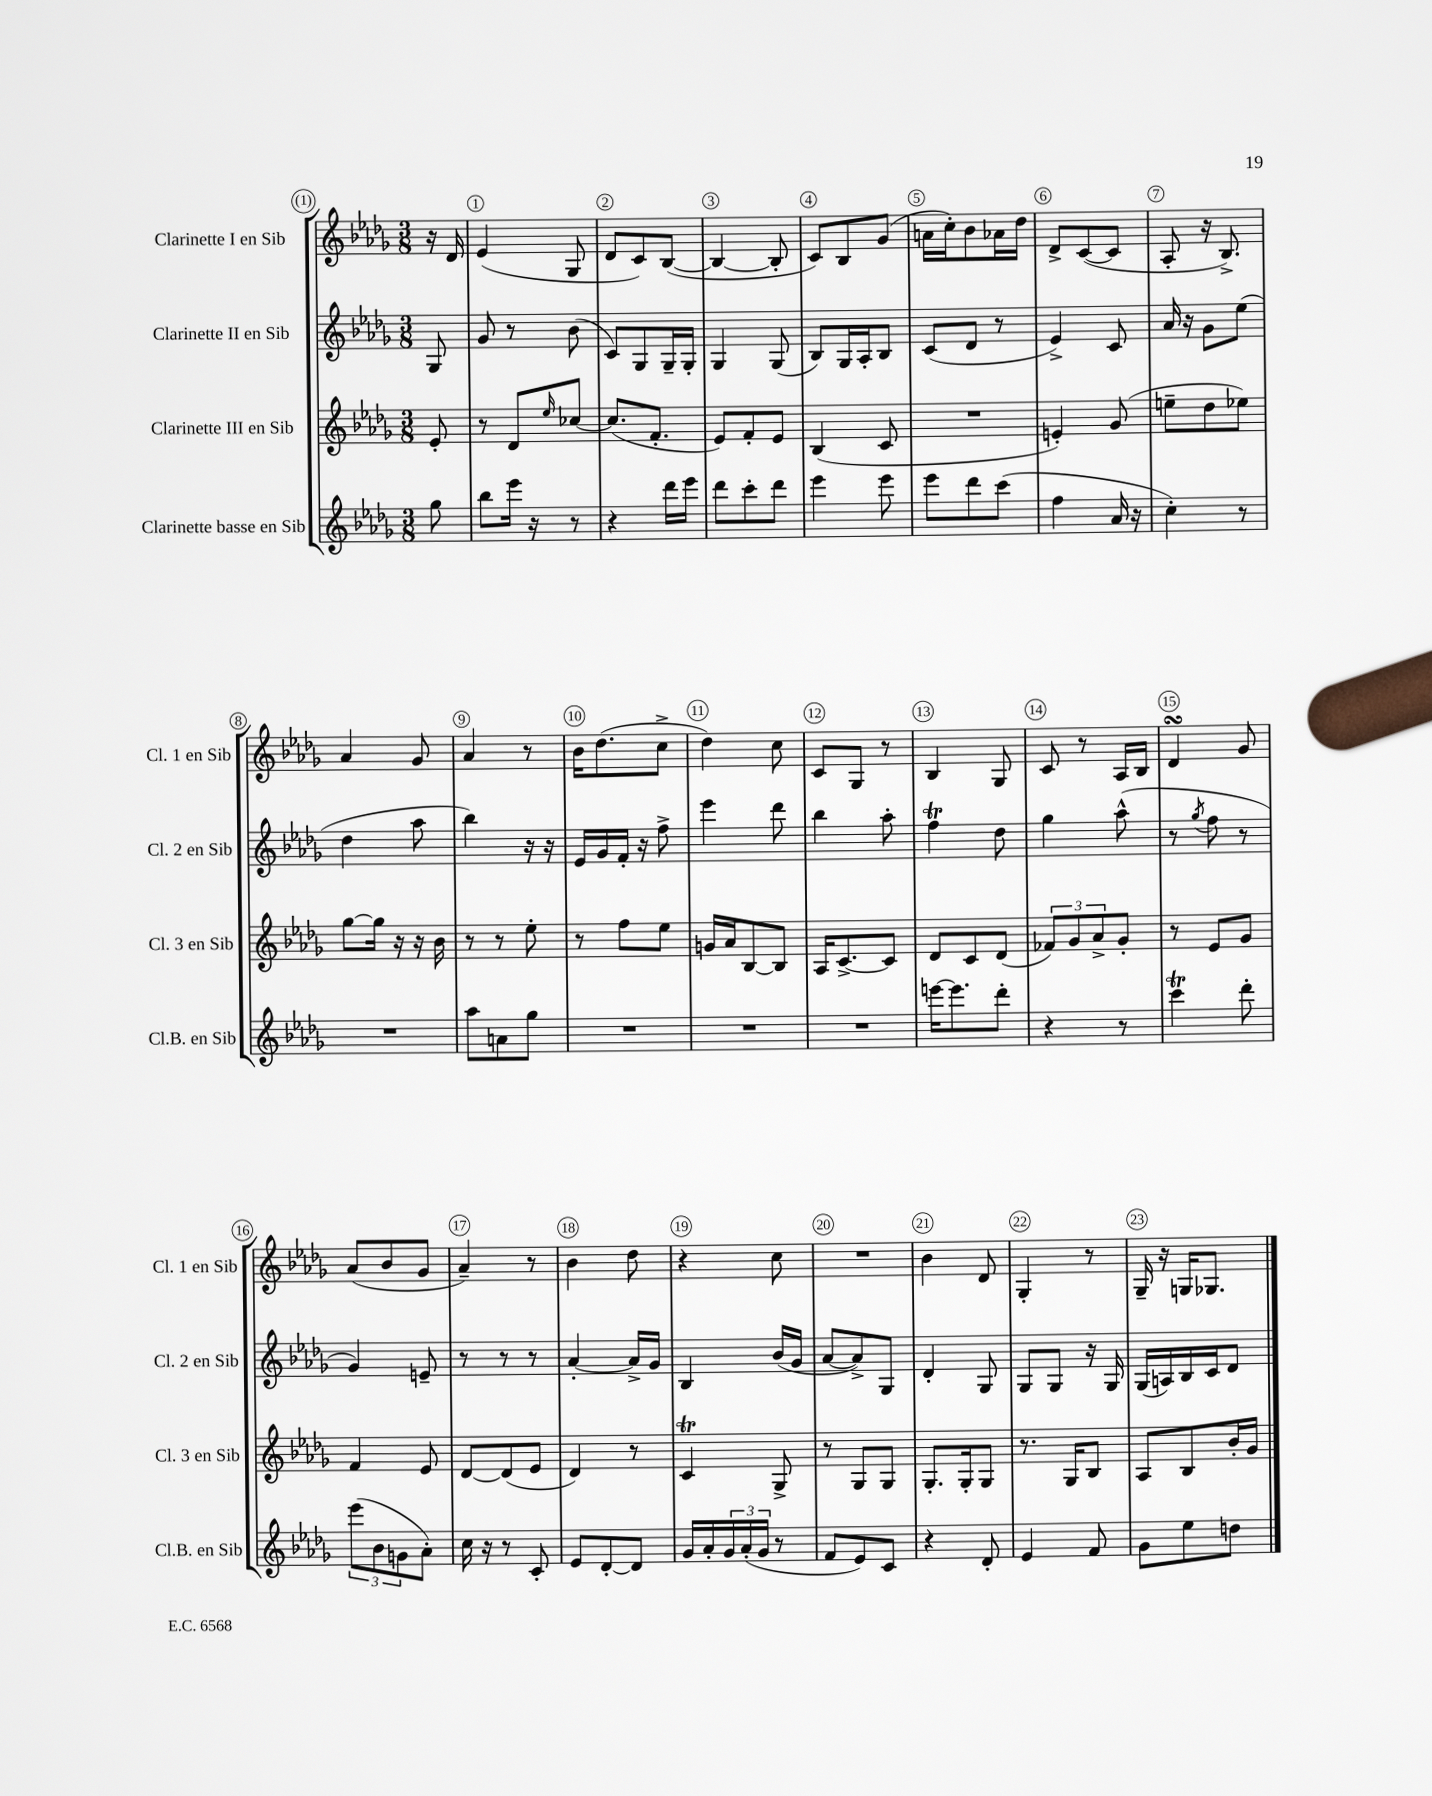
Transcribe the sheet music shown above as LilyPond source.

<<
\new StaffGroup <<
\new Staff = "s0" \with { instrumentName = "Clarinette I en Sib" shortInstrumentName = "Cl. 1 en Sib" } {
    \clef treble \key des \major \numericTimeSignature \time 3/8 \partial 8
    r16 des'16 |
    ees'4( ges8 |
    des'8 c'8) bes8~( |
    bes4~ bes8-. |
    c'8) bes8 ges'8( |
    a'16 c''16-.) bes'8 aes'16 des''16 |
    des'8-> c'8~( c'8 |
    aes8-. r16 bes8.->) |
    aes'4 ges'8 |
    aes'4 r8 |
    bes'16 des''8.( c''8-> |
    des''4) c''8 |
    c'8 ges8 r8 |
    bes4 ges8 |
    c'8 r8 aes16 bes16 |
    des'4\turn ges'8 |
    aes'8( bes'8 ges'8 |
    aes'4--) r8 |
    bes'4 des''8 |
    r4 c''8 |
    R4. |
    bes'4 des'8 |
    ges4-. r8 |
    ges16-- r16 g16 ges8. \bar "|." |
}
\new Staff = "s1" \with { instrumentName = "Clarinette II en Sib" shortInstrumentName = "Cl. 2 en Sib" } {
    \clef treble \key des \major \numericTimeSignature \time 3/8 \partial 8
    ges8 |
    ges'8 r8 bes'8( |
    c'8) ges8 ges16-- ges16-. |
    ges4 ges8( |
    bes8) ges16 aes16-. bes8 |
    c'8( des'8 r8 |
    ees'4->) c'8 |
    aes'16 r16 ges'8 ees''8( |
    des''4 aes''8 |
    bes''4) r16 r16 |
    ees'16 ges'16 f'16-. r16 f''8-> |
    ees'''4 des'''8 |
    bes''4 aes''8-. |
    f''4\trill des''8 |
    ges''4 aes''8-^( |
    r8 \acciaccatura { ges''8 } f''8 r8 |
    ges'4) e'8-- |
    r8 r8 r8 |
    aes'4~-. aes'16-> ges'16 |
    bes4 bes'16( ges'16 |
    aes'8~ aes'8->) ges8 |
    des'4-. ges8 |
    ges8 ges8 r16 ges16 |
    ges16( a16) bes16 c'16 des'8 \bar "|." |
}
\new Staff = "s2" \with { instrumentName = "Clarinette III en Sib" shortInstrumentName = "Cl. 3 en Sib" } {
    \clef treble \key des \major \numericTimeSignature \time 3/8 \partial 8
    ees'8-. |
    r8 des'8 \grace { ees''16 } ces''8~ |
    ces''8.( f'8.-. |
    ees'8) f'8-. ees'8 |
    bes4( c'8 |
    R4. |
    e'4-.) ges'8( |
    e''8-- des''8 ees''8) |
    ges''8~ ges''16 r16 r16 bes'16 |
    r8 r8 ees''8-. |
    r8 f''8 ees''8 |
    g'16 aes'16 bes8~ bes8 |
    aes16 c'8.~-> c'8 |
    des'8 c'8 des'8( |
    \tuplet 3/2 { fes'8) ges'8 aes'8-> } ges'8-. |
    r8 ees'8 ges'8 |
    f'4 ees'8 |
    des'8~ des'8( ees'8 |
    des'4) r8 |
    c'4\trill ges8-> |
    r8 ges8 ges8 |
    ges8.-. ges16-. ges8 |
    r8. ges16 bes8 |
    aes8 bes8 bes'16-. ges'16 \bar "|." |
}
\new Staff = "s3" \with { instrumentName = "Clarinette basse en Sib" shortInstrumentName = "Cl.B. en Sib" } {
    \clef treble \key des \major \numericTimeSignature \time 3/8 \partial 8
    ges''8 |
    bes''8 ees'''16 r16 r8 |
    r4 des'''16 ees'''16 |
    des'''8 c'''8-. des'''8 |
    ees'''4 ees'''8 |
    ees'''8 des'''8 c'''8( |
    f''4 aes'16 r16 |
    c''4-.) r8 |
    R4. |
    aes''8 a'8 ges''8 |
    R4. |
    R4. |
    R4. |
    e'''16~ e'''8. des'''8-. |
    r4 r8 |
    c'''4\trill des'''8-. |
    \tuplet 3/2 { ees'''8( bes'8 g'8 } aes'8-.) |
    c''16 r16 r8 c'8-. |
    ees'8 des'8~-. des'8 |
    ges'16 aes'16-. \tuplet 3/2 { ges'16 aes'16-.( ges'16 } r8 |
    f'8 ees'8) c'8 |
    r4 des'8-. |
    ees'4 f'8 |
    ges'8 ees''8 d''8 \bar "|." |
}
>>
>>
\layout { \context { \Score \override BarNumber.break-visibility = ##(#f #t #t) barNumberVisibility = #all-bar-numbers-visible \override BarNumber.stencil = #(make-stencil-circler 0.1 0.3 ly:text-interface::print) } }
